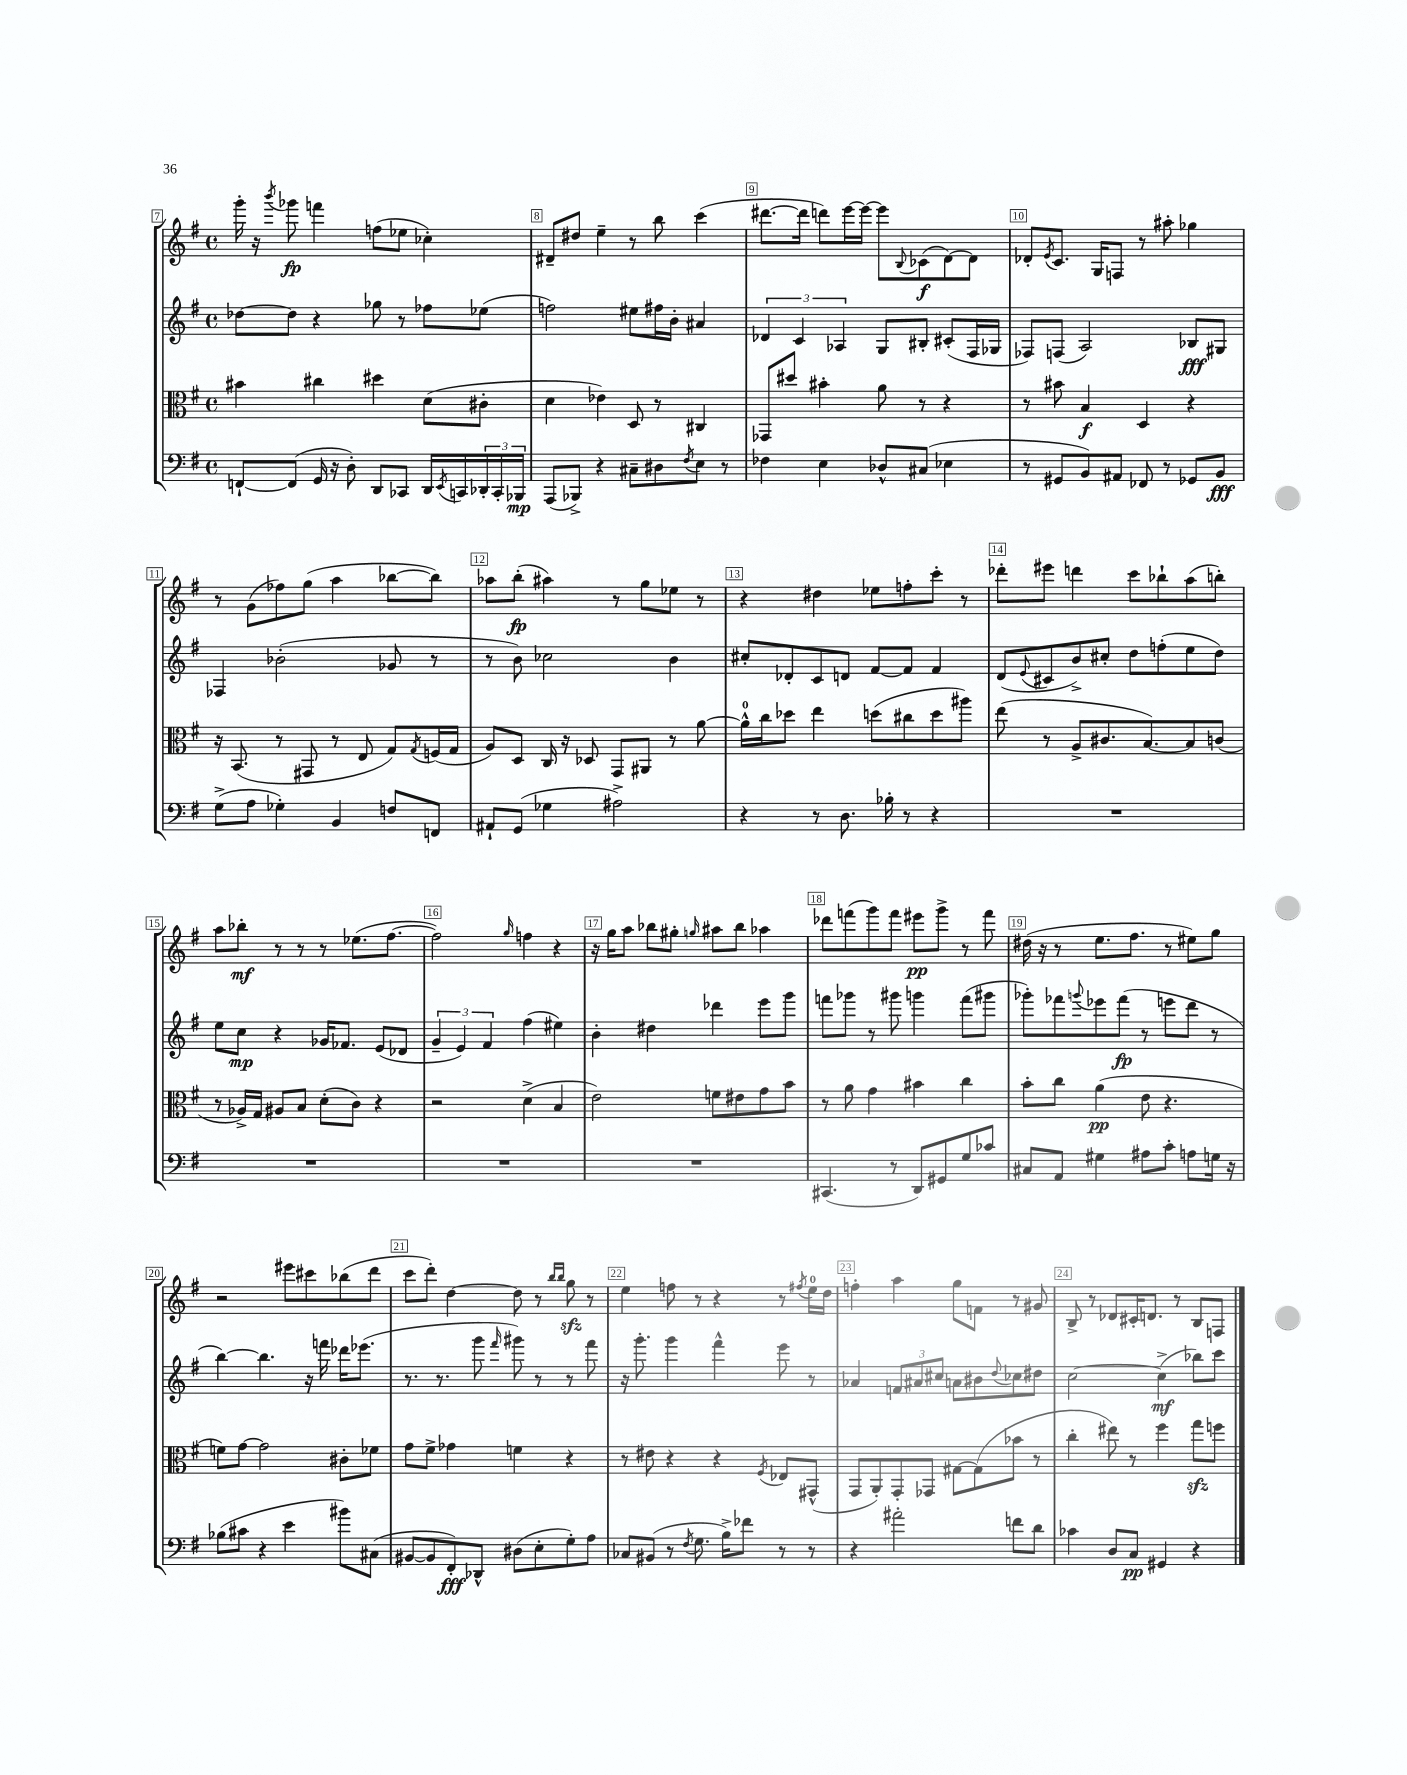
<<
\new StaffGroup <<
\new Staff = "s0" {
    \clef treble \key g \major \defaultTimeSignature \time 4/4
    g'''16-. r16 \acciaccatura { b'''8 } ges'''8\fp f'''4 f''8( ees''8 ces''4-.) |
    dis'8-- dis''8 e''4-- r8 b''8 c'''4( |
    dis'''8.~ dis'''16 d'''8) e'''16~ e'''16~ e'''8 \appoggiatura { b8 } ces'8\f( d'8~) d'8 |
    des'8-. \acciaccatura { e'8 } c'8. g16 f8 r8 ais''8-. ges''4 |
    r8 g'8( fes''8) g''8( a''4 bes''8~ bes''8) |
    aes''8 b''8-.\fp( ais''4) r8 g''8 ees''8 r8 |
    r4 dis''4 ees''8 f''8-. c'''8-. r8 |
    des'''8-. eis'''8 d'''4 c'''8 bes''8-! a''8( b''8-.) |
    a''8 bes''8-.\mf r8 r8 r8 ees''8.( fis''8.~ |
    fis''2) \grace { g''16 } f''4 r4 |
    r16 g''16 a''8 bes''8 gis''8-. \grace { g''16 } ais''8 bes''8 aes''4 |
    des'''8 f'''8( g'''8) f'''8 eis'''8\pp g'''8-> r8 f'''8 |
    dis''16( r16 r8 e''8. fis''8. r8 eis''8) g''8 |
    r2 eis'''8 cis'''8 bes''8( d'''8 |
    c'''8 d'''8-.) d''4~ d''8 r8 \grace { b''16 b''16 } g''8\sfz r8 |
    e''4 f''8 r8 r4 r8 \acciaccatura { fis''8 } e''16-0 d''16 |
    f''4-. a''4 g''8 f'8 r8 gis'8 |
    b8-> r8 des'8 cis'16-. d'8. r8 b8 f8 \bar "|." |
}
\new Staff = "s1" {
    \clef treble \key g \major \defaultTimeSignature \time 4/4
    des''8~ des''8 r4 ges''8 r8 fes''8 ees''8( |
    f''2) eis''8 fis''16 b'16-. ais'4 |
    \tuplet 3/2 { des'4 c'4 aes4 } g8 bis8-. cis'8-.( fis16 ges16 |
    fes8) f8( a2) bes8\fff gis8 |
    fes4 bes'2-.( ges'8 r8 |
    r8 b'8) ces''2 b'4 |
    cis''8-. des'8-. c'8 d'8 fis'8~ fis'8 fis'4 |
    d'8( \appoggiatura { e'8 } cis'8 b'8->) cis''8-. d''8 f''8-.( e''8 d''8) |
    e''8 c''8\mp r4 ges'16 fes'8. e'8( des'8 |
    \tuplet 3/2 { g'4-- e'4) fis'4 } fis''4( eis''4) |
    b'4-. dis''4 des'''4 e'''8 g'''8 |
    f'''8 ges'''8 r8 gis'''8 g'''4 f'''8( gis'''8 |
    ges'''8-.) fes'''8 \appoggiatura { g'''8 } ees'''8 fes'''8\fp( r8 e'''8 d'''8 r8 |
    b''4~) b''4. r16 f'''16 des'''16 ees'''8.( |
    r8. r8. g'''8 \grace { fis'''16 } gis'''8) r8 r8 fis'''8 |
    r16 g'''8.-. g'''4 fis'''4-^ e'''8 r8 |
    aes'4 \tuplet 3/2 { f'8 ais'8 cis''8 } a'8 bis'8 \appoggiatura { d''8 } ces''8 dis''8 |
    c''2~ c''4->\mf( bes''8) c'''8 \bar "|." |
}
\new Staff = "s2" {
    \clef alto \key g \major \defaultTimeSignature \time 4/4
    bis'4 cis''4 dis''4 d'8( cis'8-. |
    d'4 ees'4) d8 r8 cis4 |
    ges,8 dis''8 bis'4-. a'8 r8 r4 |
    r8 bis'8 b4\f d4 r4 |
    r16 b,8.( r8 gis,8 r8 e8 g8) \acciaccatura { g8 } f16( g16 |
    a8) d8 c16 r16 des8 g,8 ais,8 r8 a'8~ |
    a'16-0-^ c''16 des''8 e''4 d''8( cis''8 d''8 ais''8) |
    e''8( r8 a8-> cis'8. b8.~) b8 c'8( |
    r8 aes16->) g16 ais8 b8 d'8-.( c'8) r4 |
    r2 d'4->( b4 |
    e'2) f'8 eis'8 g'8 b'8 |
    r8 a'8 g'4 bis'4 c''4 |
    b'8-. c''8 a'4\pp( e'8 r4. |
    f'8) g'8~ g'2 cis'8-. fes'8 |
    g'8 fis'8-> ges'4 f'4 r4 |
    r8 eis'8 r4 r4 \acciaccatura { fis8 } ees8 gis,8-^( |
    g,8 a,8-.) g,8-. ges,8 gis8~ gis8( bes'8 r8 |
    c''4-. eis''8) r8 fis''4 g''8\sfz f''8 \bar "|." |
}
\new Staff = "s3" {
    \clef bass \key g \major \defaultTimeSignature \time 4/4
    f,8~-! f,8( g,16 r16 d8-.) d,8 ces,8 d,16 \acciaccatura { e,8 } c,16 \tuplet 3/2 { des,16-. c,16-. bes,,16\mp } |
    a,,8( bes,,8->) r4 cis8-- dis8 \acciaccatura { fis8 } e8 r8 |
    fes4 e4 des8-^ cis8( ees4 |
    r8 gis,8 b,8) ais,8 fes,8 r8 ges,8 b,8\fff |
    g8->( a8 ges4-.) b,4 f8 f,8 |
    ais,8-! g,8( ges4 ais2->) |
    r4 r8 d8. bes16-. r8 r4 |
    R1 |
    R1 |
    R1 |
    R1 |
    cis,4.( r8 d,8) gis,8 g8 ces'8 |
    cis8 a,8 gis4 ais8 c'8-. a8 g16 r16 |
    bes8( cis'8 r4 e'4 bis'8) cis8( |
    bis,8~ bis,8 fis,8-.\fff) des,8-^ dis8( e8-. g8-.) a8 |
    ces8 bis,8( r8 \acciaccatura { fis8 } g8. b16->) fes'8 r8 r8 |
    r4 ais'2-. f'8 d'8 |
    ces'4 d8 c8\pp gis,4 r4 \bar "|." |
}
>>
>>
\layout { \context { \Score currentBarNumber = #7 \override BarNumber.break-visibility = ##(#f #t #t) barNumberVisibility = #all-bar-numbers-visible \override BarNumber.stencil = #(make-stencil-boxer 0.1 0.3 ly:text-interface::print) } }
